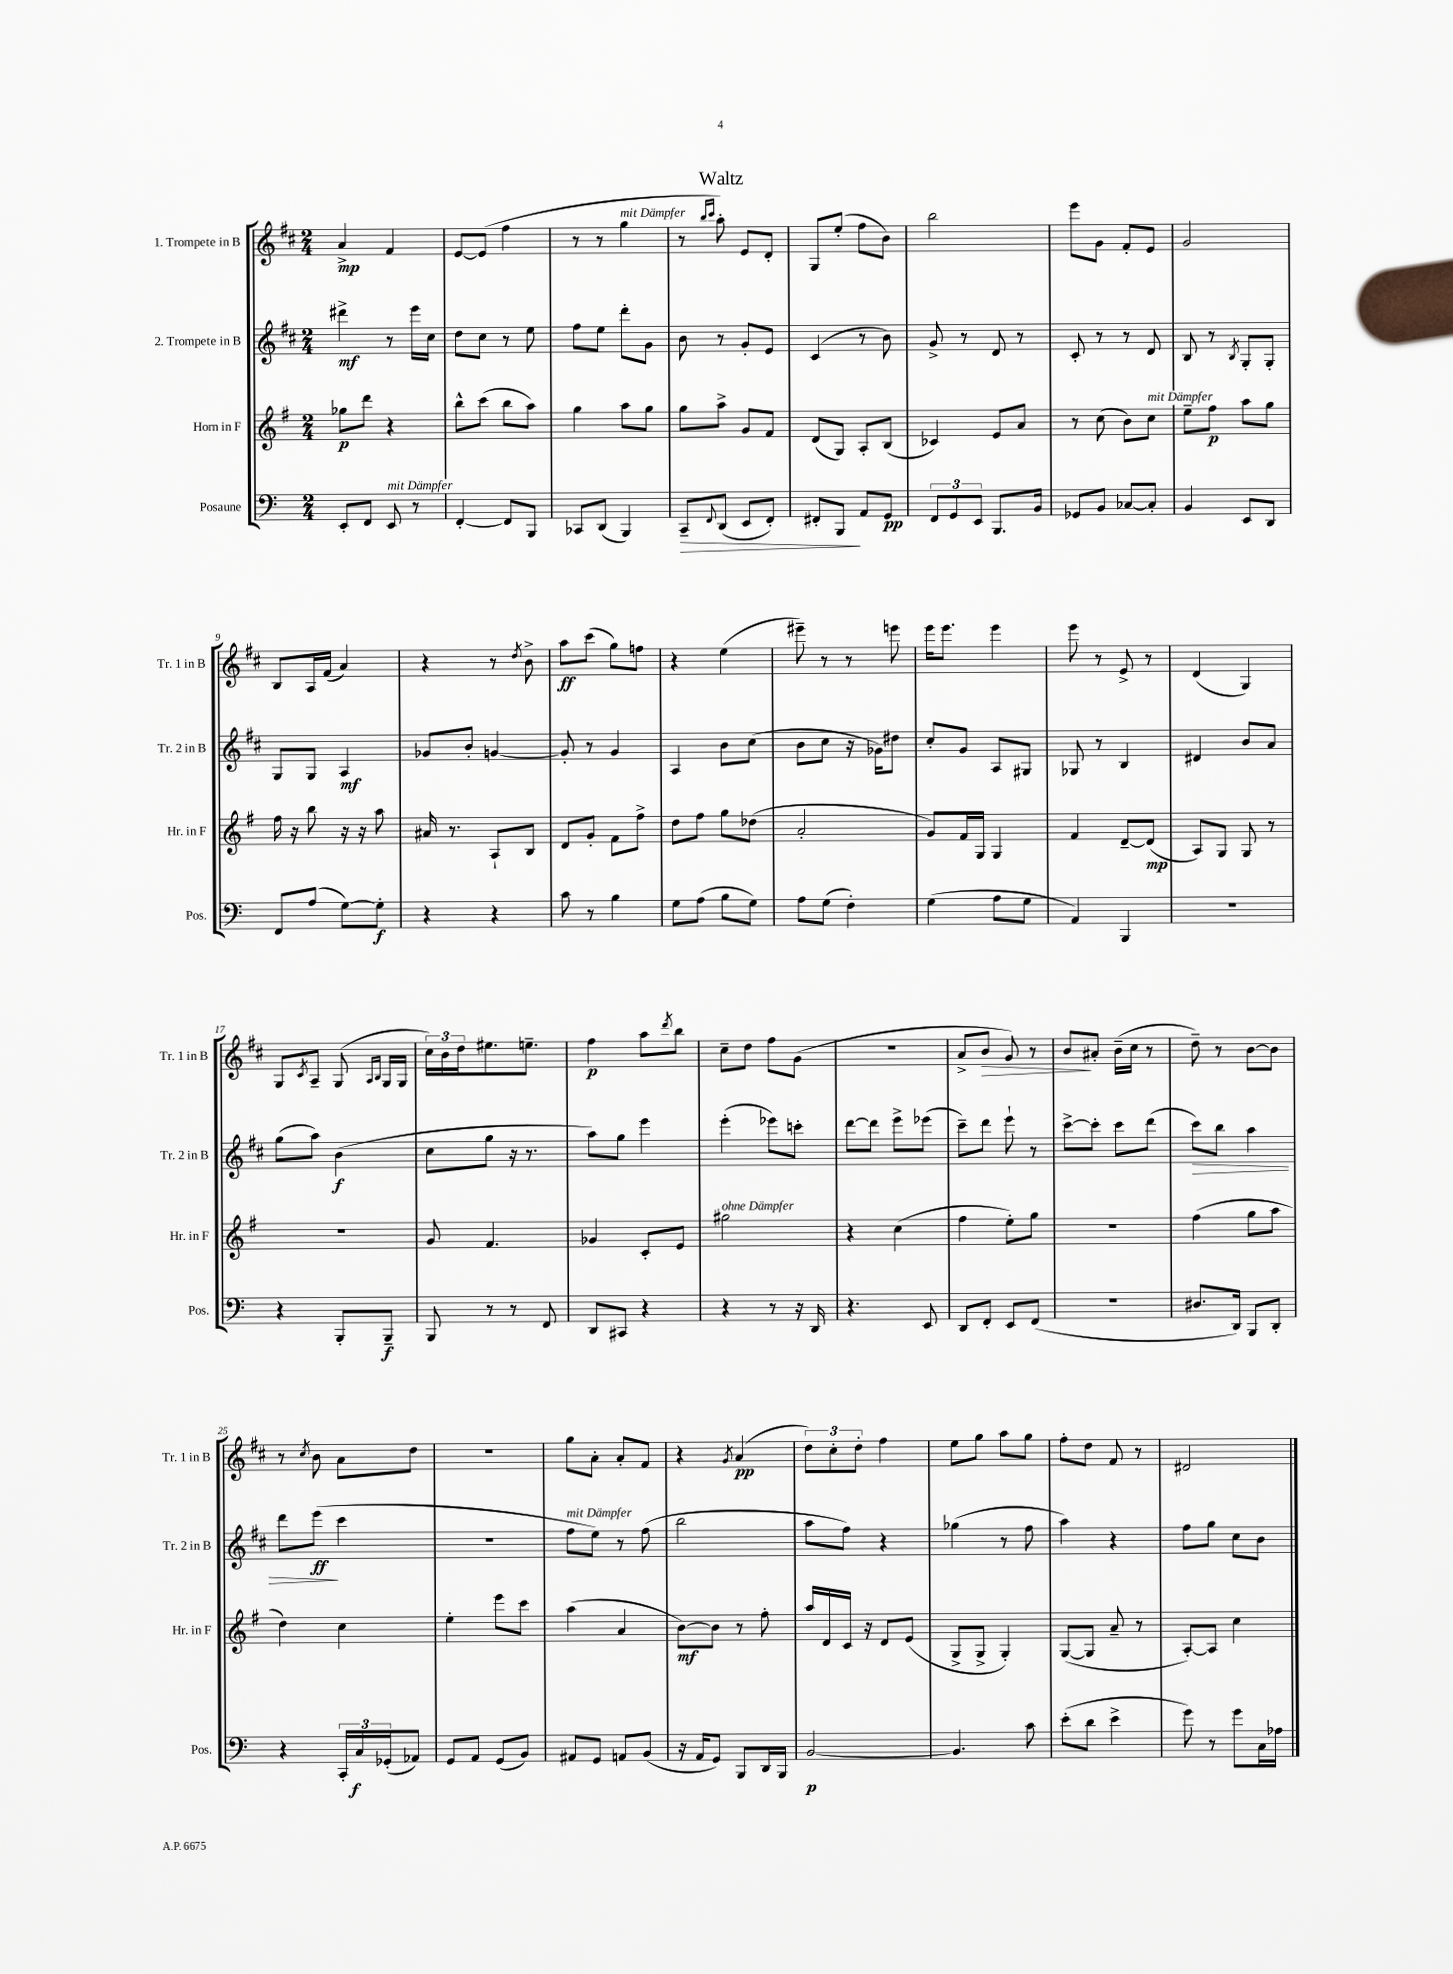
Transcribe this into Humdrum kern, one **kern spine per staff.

**kern	**dynam	**kern	**dynam	**kern	**dynam	**kern	**dynam
*part4	*part4	*part3	*part3	*part2	*part2	*part1	*part1
*staff4	*staff4	*staff3	*staff3	*staff2	*staff2	*staff1	*staff1
*I"Posaune	*	*I"Horn in F	*	*I"2. Trompete in B	*	*I"1. Trompete in B	*
*I'Pos.	*	*I'Hr. in F	*	*I'Tr. 2 in B	*	*I'Tr. 1 in B	*
*clefF4	*	*clefG2	*	*clefG2	*	*clefG2	*
*k[]	*	*k[f#]	*	*k[f#c#]	*	*k[f#c#]	*
*M2/4	*	*M2/4	*	*M2/4	*	*M2/4	*
=1	=1	=1	=1	=1	=1	=1	=1
8EE'/L	.	8gg-X\L	p	4ddd#X^\	mf	4a^/	mp
8FF/J	.	8ddd\J	.	.	.	.	.
!LO:TX:a:i:t=mit Dämpfer	!	!	!	!	!	!	!
8EE/	.	4r	.	8r	.	4f#/	.
8r	.	.	.	16eee\LL	.	.	.
.	.	.	.	16cc#\JJ	.	.	.
=2	=2	=2	=2	=2	=2	=2	=2
[4FF'/	.	8bb^^\L	.	8dd\L	.	[8e/L	.
.	.	(8ccc\J	.	8cc#\J	.	(8e/J]	.
8FF/L]	.	8bb\L	.	8r	.	4ff#\	.
8BBB/J	.	8aa\J)	.	8ee\	.	.	.
=3	=3	=3	=3	=3	=3	=3	=3
8CC-X/L	.	4gg\	.	8ff#\L	.	8r	.
(8DD/J	.	.	.	8ee\J	.	8r	.
!	!	!	!	!	!	!LO:TX:a:i:t=mit Dämpfer	!
4BBB/)	.	8aa\L	.	8ddd'\L	.	4gg\	.
.	.	8gg\J	.	8g\J	.	.	.
=4	=4	=4	=4	=4	=4	=4	=4
!	!LO:HP:b	!	!	!	!	!	!
8CC~/L	>	8gg\L	.	8b\	.	8r	.
.	.	.	.	.	.	16qqbb/LL	.
8qqFF/	.	.	.	.	.	16qqccc#/JJ	.
(8DD/J	.	8aa^\J	.	8r	.	8aa'\)	.
8EE/L	.	8g/L	.	8g'/L	.	8e/L	.
8FF'/J)	.	8f#/J	.	8e/J	.	8d'/J	.
=5	=5	=5	=5	=5	=5	=5	=5
8FF#X'/L	.	(8d/L	.	(4c#/	.	8G/L	.
8BBB/J	.	8G/J)	.	.	.	(8ee'/J	.
8AA/L	]	8A'/L	.	8r	.	8ff#\L	.
8GG/J	pp	(8B/J	.	8b\)	.	8b\J)	.
=6	=6	=6	=6	=6	=6	=6	=6
12FF/L	.	4c-X/)	.	8g^/	.	2bb\	.
12GG/	.	.	.	.	.	.	.
.	.	.	.	8r	.	.	.
12EE/J	.	.	.	.	.	.	.
8.BBB/L	.	8e/L	.	8d/	.	.	.
.	.	8a/J	.	8r	.	.	.
16BB/Jk	.	.	.	.	.	.	.
=7	=7	=7	=7	=7	=7	=7	=7
8GG-X/L	.	8r	.	8c#'/	.	8eee\L	.
8BB/J	.	(8cc\	.	8r	.	8g\J	.
[8C-X/L	.	8b\L)	.	8r	.	8f#'/L	.
!	!	!LO:TX:a:i:t=mit Dämpfer	!	!	!	!	!
8C-'/J]	.	8cc\J	.	8d/	.	8e/J	.
=8	=8	=8	=8	=8	=8	=8	=8
4BB/	.	8ee~\L	.	8B/	.	2g/	.
.	.	8ff#\J	p	8r	.	.	.
.	.	.	.	8qB/	.	.	.
8EE/L	.	8aa\L	.	8G'/L	.	.	.
8DD/J	.	8gg\J	.	8G'/J	.	.	.
!!LO:LB:g=z
=9	=9	=9	=9	=9	=9	=9	=9
8FF/L	.	16ff#\	.	8G/L	.	8B/L	.
.	.	16r	.	.	.	.	.
(8A/J	.	8bb\	.	8G/J	.	16A/L	.
.	.	.	.	.	.	(16f#/JJ	.
[8G\L)	.	16r	.	4A/	mf	4a/)	.
.	.	16r	.	.	.	.	.
8G'\J]	f	8aa\	.	.	.	.	.
=10	=10	=10	=10	=10	=10	=10	=10
4r	.	16a#X/	.	8g-X/L	.	4r	.
.	.	8.r	.	.	.	.	.
.	.	.	.	8b'/J	.	.	.
4r	.	8A`/L	.	[4gn/	.	8r	.
.	.	.	.	.	.	8qdd/	.
.	.	8B/J	.	.	.	8b^\	.
=11	=11	=11	=11	=11	=11	=11	=11
8c\	.	8d/L	.	8g'/]	.	8aa\L	ff
8r	.	8g'/J	.	8r	.	(8ccc#\J	.
4B\	.	8f#\L	.	4g/	.	8gg\L)	.
.	.	8ff#^\J	.	.	.	8ffn\J	.
=12	=12	=12	=12	=12	=12	=12	=12
8G\L	.	8dd\L	.	4A/	.	4r	.
(8A\J	.	8ff#\J	.	.	.	.	.
8B\L	.	8gg\L	.	8b\L	.	(4ee\	.
8G\J)	.	(8dd-X\J	.	(8cc#\J	.	.	.
=13	=13	=13	=13	=13	=13	=13	=13
8A\L	.	2a'/	.	8b\L	.	8eee#X~\)	.
(8G\J	.	.	.	8cc#\J	.	8r	.
4F'\)	.	.	.	16r	.	8r	.
.	.	.	.	16g-X\KL)	.	.	.
.	.	.	.	8dd#X\J	.	8eeen\	.
=14	=14	=14	=14	=14	=14	=14	=14
(4G\	.	8g/L)	.	8cc#'/L	.	16eee\KL	.
.	.	.	.	.	.	8.eee\J	.
.	.	16f#/L	.	8g/J	.	.	.
.	.	16G/JJ	.	.	.	.	.
8A\L	.	4G/	.	8A/L	.	4eee\	.
8G\J	.	.	.	8G#X/J	.	.	.
=15	=15	=15	=15	=15	=15	=15	=15
4AA/)	.	4f#/	.	8G-X/	.	8eee\	.
.	.	.	.	8r	.	8r	.
4BBB/	.	[8d~/L	.	4B/	.	8e^/	.
.	.	(8d/J]	mp	.	.	8r	.
=16	=16	=16	=16	=16	=16	=16	=16
2r	.	8A/L)	.	4d#X/	.	(4d/	.
.	.	8G/J	.	.	.	.	.
.	.	8G/	.	8b/L	.	4G/)	.
.	.	8r	.	8a/J	.	.	.
!!LO:LB:g=z
=17	=17	=17	=17	=17	=17	=17	=17
4r	.	2r	.	(8gg\L	.	8G/L	.
.	.	.	.	.	.	8qc#/	.
.	.	.	.	8aa\J)	.	8A~/J	.
8BBB'/L	.	.	.	(4b\	f	(8G/	.
.	.	.	.	.	.	16qqA/LL	.
.	.	.	.	.	.	16qqB/JJ	.
8BBB~/J	f	.	.	.	.	16G/LL	.
.	.	.	.	.	.	16G/JJ	.
=18	=18	=18	=18	=18	=18	=18	=18
8BBB/	.	8g/	.	8cc#\L	.	24cc#\LL)	.
.	.	.	.	.	.	24b\	.
.	.	.	.	.	.	24dd\J	.
8r	.	4.f#/	.	8gg\J	.	8.ee#X\	.
8r	.	.	.	16r	.	.	.
.	.	.	.	8.r	.	8.een~\J	.
8FF/	.	.	.	.	.	.	.
=19	=19	=19	=19	=19	=19	=19	=19
8DD/L	.	4g-X/	.	8aa\L)	.	4ff#\	p
8CC#X/J	.	.	.	8gg\J	.	.	.
4r	.	8c'/L	.	4eee\	.	8aa\L	.
.	.	.	.	.	.	8qddd/	.
.	.	8e/J	.	.	.	8bb\J	.
=20	=20	=20	=20	=20	=20	=20	=20
!	!	!LO:TX:a:i:t=ohne Dämpfer	!	!	!	!	!
4r	.	2gg#X\	.	(4eee'\	.	8cc#~\L	.
.	.	.	.	.	.	8dd\J	.
8r	.	.	.	8eee-X\L)	.	8ff#\L	.
16r	.	.	.	8cccn'\J	.	(8g\J	.
16DD/	.	.	.	.	.	.	.
=21	=21	=21	=21	=21	=21	=21	=21
4.r	.	4r	.	[8ddd\L	.	2r	.
.	.	.	.	8ddd\J]	.	.	.
.	.	(4cc\	.	8eee^\L	.	.	.
8EE/	.	.	.	(8eee-X\J	.	.	.
=22	=22	=22	=22	=22	=22	=22	=22
8DD/L	.	4ff#\	.	8ccc#~\L)	.	8a^/L	.
!	!	!	!	!	!	!	!LO:HP:b
8FF'/J	.	.	.	8ddd\J	.	8b/J	>
8EE/L	.	8ee'\L)	.	8eee`\	.	8g/)	.
(8FF/J	.	8gg\J	.	8r	.	8r	.
=23	=23	=23	=23	=23	=23	=23	=23
2r	.	2r	.	[8ccc#^\L	.	8b/L	.
.	.	.	.	8ccc#'\J]	.	8a#X'/J	]
.	.	.	.	8ccc#\L	.	(16b~\LL	.
.	.	.	.	.	.	16cc#\JJ	.
.	.	.	.	(8ddd\J	.	8r	.
=24	=24	=24	=24	=24	=24	=24	=24
!	!	!	!	!	!LO:HP:b	!	!
8.D#X/L	.	(4ff#\	.	8ccc#\L)	>	8dd~\)	.
.	.	.	.	8bb\J	.	8r	.
16DD/Jk)	.	.	.	.	.	.	.
8BBB/L	.	8gg\L	.	4aa\	.	[8b\L	.
8DD'/J	.	8aa\J	.	.	.	8b\J]	.
!!LO:LB:g=z
=25	=25	=25	=25	=25	=25	=25	=25
4r	.	4dd\)	.	8ddd\L	.	8r	.
.	.	.	.	.	.	8qcc#/	.
.	.	.	.	(8eee\J	ff	8b\	.
24CC'/LL	.	4cc\	.	4ccc#\	]	8a\L	.
24C/	f	.	.	.	.	.	.
(24GG-X'/J	.	.	.	.	.	.	.
8AA-X/J)	.	.	.	.	.	8dd\J	.
=26	=26	=26	=26	=26	=26	=26	=26
8GG/L	.	4ee'\	.	2r	.	2r	.
8AA/J	.	.	.	.	.	.	.
(8GG/L	.	8eee\L	.	.	.	.	.
8BB/J)	.	8ccc\J	.	.	.	.	.
=27	=27	=27	=27	=27	=27	=27	=27
!	!	!	!	!LO:TX:a:i:t=mit Dämpfer	!	!	!
8AA#X/L	.	(4aa\	.	8ff#\L	.	8gg\L	.
8GG/J	.	.	.	8ee\J)	.	8a'\J	.
8AAn/L	.	4a/	.	8r	.	8a'/L	.
(8BB/J	.	.	.	(8ff#\	.	8f#/J	.
=28	=28	=28	=28	=28	=28	=28	=28
16r	.	[8b\L)	mf	2bb\	.	4r	.
16AA/KL	.	.	.	.	.	.	.
8GG/J)	.	8b\J]	.	.	.	.	.
.	.	.	.	.	.	8qg/	.
8BBB/L	.	8r	.	.	.	(4a/	pp
16DD/L	.	8ff#'\	.	.	.	.	.
16BBB/JJ	.	.	.	.	.	.	.
=29	=29	=29	=29	=29	=29	=29	=29
[2BB/	p	16aa/LL	.	8aa\L	.	12dd\L)	.
.	.	16d/	.	.	.	.	.
.	.	.	.	.	.	12cc#'\	.
.	.	16c/JJ	.	8ff#\J)	.	.	.
.	.	.	.	.	.	12dd'\J	.
.	.	16r	.	.	.	.	.
.	.	8d/L	.	4r	.	4ff#\	.
.	.	(8e/J	.	.	.	.	.
=30	=30	=30	=30	=30	=30	=30	=30
4.BB/]	.	8G^/L	.	(4gg-X\	.	8ee\L	.
.	.	8G^/J	.	.	.	8gg\J	.
.	.	4G'/)	.	8r	.	8aa\L	.
8c\	.	.	.	8ff#\	.	8gg\J	.
=31	=31	=31	=31	=31	=31	=31	=31
(8e'\L	.	([8G/L	.	4aa\)	.	8ff#'\L	.
8d\J	.	8G/J]	.	.	.	8dd\J	.
4e^\	.	8a~/	.	4r	.	8f#/	.
.	.	8r	.	.	.	8r	.
=32	=32	=32	=32	=32	=32	=32	=32
8g\)	.	[8A'/L)	.	8ff#\L	.	2d#X/	.
8r	.	8A/J]	.	8gg\J	.	.	.
8g\L	.	4cc\	.	8cc#\L	.	.	.
16C\L	.	.	.	8b\J	.	.	.
16A-X\JJ	.	.	.	.	.	.	.
==	==	==	==	==	==	==	==
*-	*-	*-	*-	*-	*-	*-	*-
